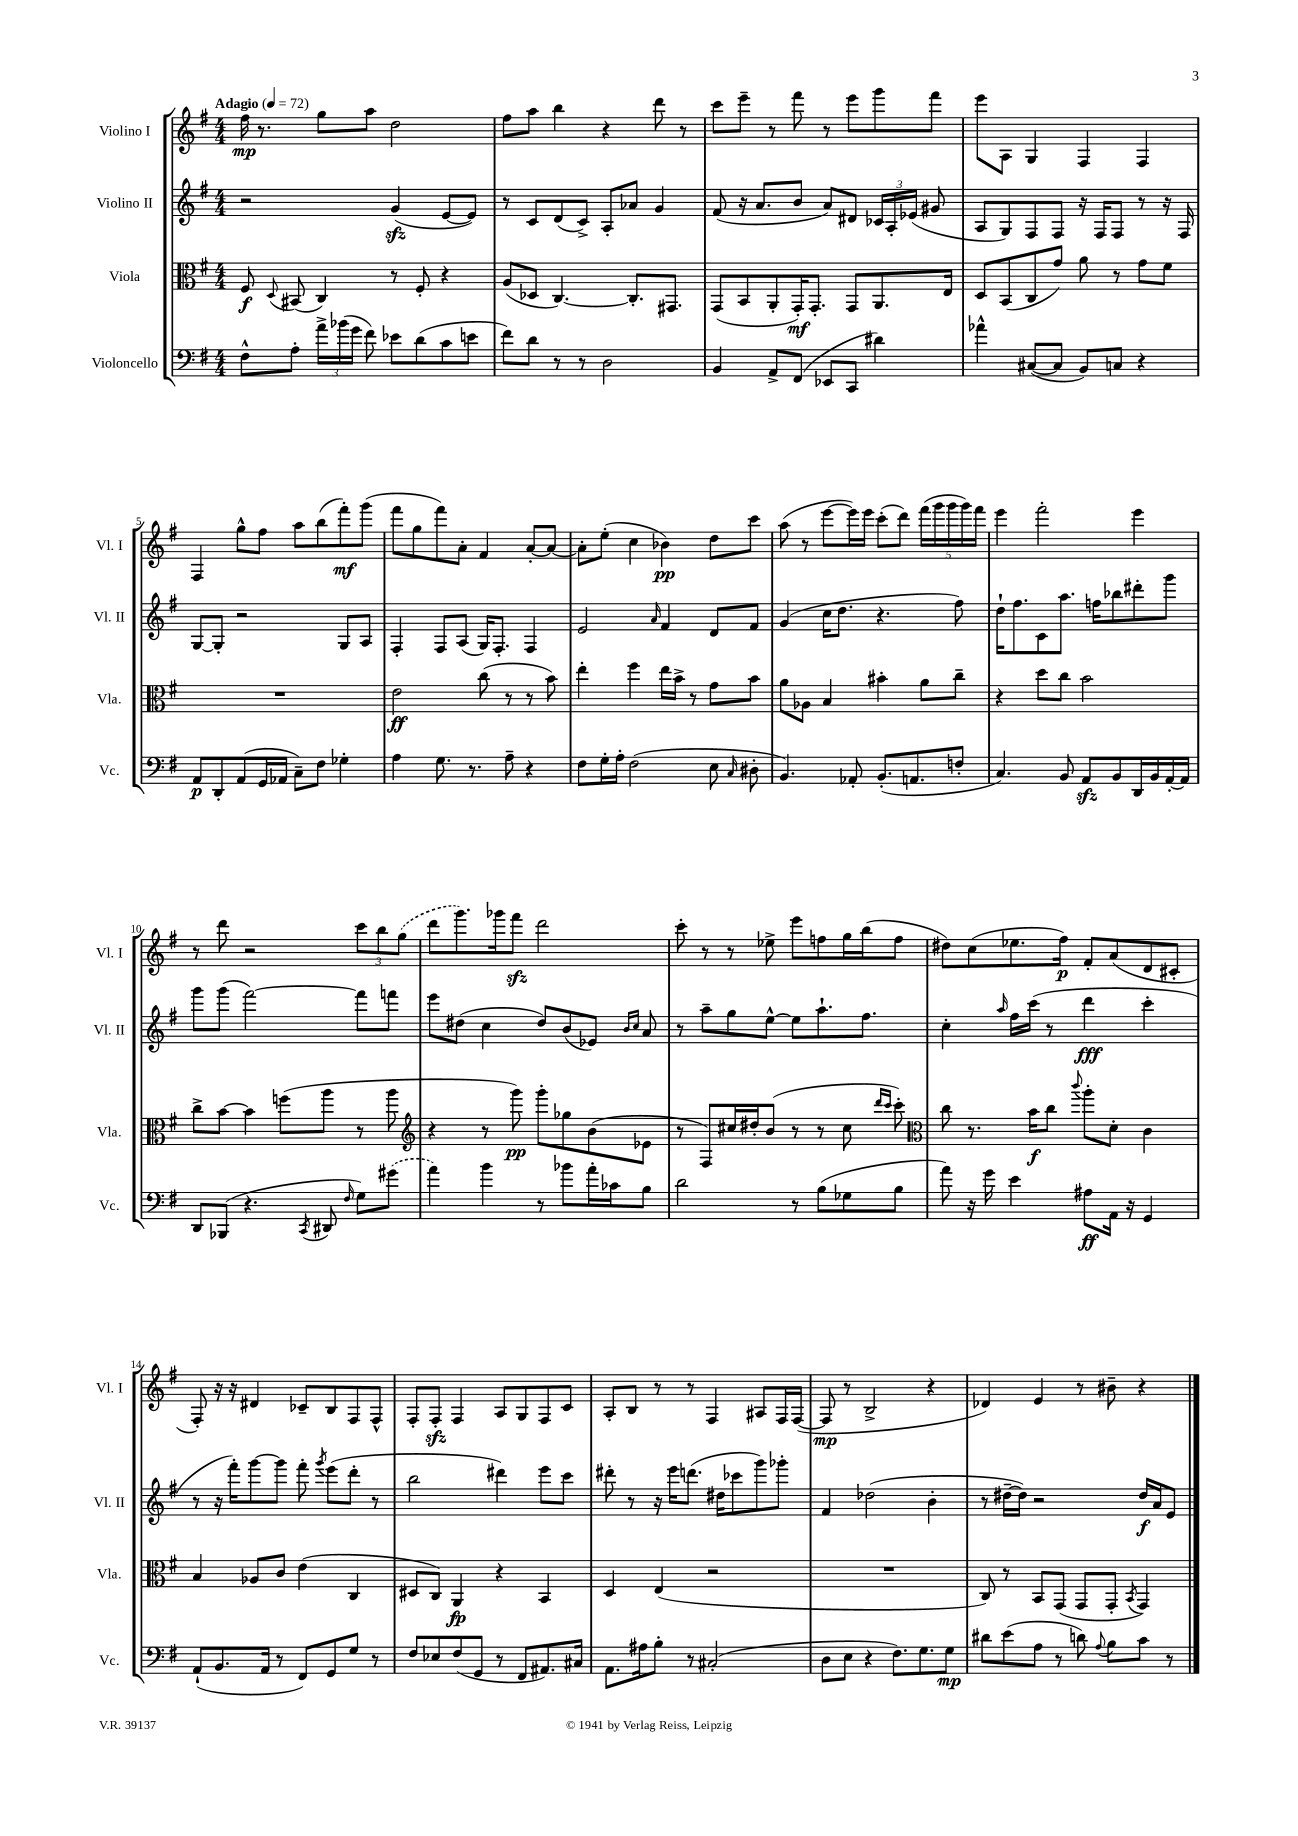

**kern	**kern	**kern	**kern
*staff4	*staff3	*staff2	*staff1
*clefF4	*clefC3	*clefG2	*clefG2
*k[f#]	*k[f#]	*k[f#]	*k[f#]
*M4/4	*M4/4	*M4/4	*M4/4
*MM72	*MM72	*MM72	*MM72
8F#^^	8F#	2r	16ff#
.	.	.	8.r
.	8qqD	.	.
8A'	(8BB#	.	.
24a^	4C)	.	8gg
(24b-	.	.	.
24g	.	.	.
8f#)	.	.	8aa
8e-	8r	(4g	2dd
(8d	8F#'	.	.
8c	4r	[8e	.
8e	.	8e])	.
=	=	=	=
8f#)	(8A	8r	8ff#
8d	8D-	8c	8aa
8r	[4.C)	(8d	4bb
8r	.	8c^)	.
2D	.	8A'	4r
.	8.C']	8a-	.
.	.	4g	8ddd
.	8.GG#	.	.
.	.	.	8r
=	=	=	=
4BB	(8GG	(8f#	8ccc
.	8BB	16r	8eee~
.	.	8.a	.
8AA^	8AA'	.	8r
(8FF#	16GG')	8b	8fff#
.	8.GG'	.	.
8EE-	.	8a)	8r
8CC	8GG	8d#	8eee
4d#)	8.AA	24c-	8ggg
.	.	24A'	.
.	.	(24e-	.
.	.	8g#	8fff#
.	16E	.	.
=	=	=	=
4a-^^	8D	8A	8eee
.	(8BB	8G)	8A
([8C#	8C	8F#	4G
8C#]	8g)	8F#	.
8BB)	8a	16r	4F#
.	.	16F#	.
8C	8r	8F#	.
4r	8g	8r	4F#
.	8f#	16r	.
.	.	16F#	.
=	=	=	=
8AA	1r	[8G	4F#
8DD'	.	8G']	.
(8AA	.	2r	8gg^^
16GG	.	.	8ff#
16AA-	.	.	.
8C~)	.	.	8aa
8F#	.	.	(8bb
4G-'	.	8G	8fff#')
.	.	8A	(8ggg
=	=	=	=
4A	2e	4F#'	8fff#
.	.	.	8gg
8.G	.	8F#	8fff#)
.	.	(8A	8a'
8.r	.	.	.
.	(8cc	16G)	4f#
.	.	8.F#'	.
8A~	8r	.	.
4r	8r	4F#	[8a'
.	8b)	.	8a_
=	=	=	=
8F#	4ee'	2e	8a']
16G'	.	.	(8ee'
16A'	.	.	.
(2F#	4ff#	.	4cc
.	.	16qqa	.
.	16ee	4f#	4b-)
.	16b^	.	.
.	8r	.	.
8E	8g	8d	8dd
16qqC	.	.	.
8D#'	8b	8f#	8ccc
=	=	=	=
4.BB)	8a	(4g	(8aa
.	8A-	.	8r
.	4B	16cc	[8eee
.	.	8.dd	.
8AA-'	.	.	16eee])
.	.	.	16eee
(8.BB'	4b#'	4.r	(8ccc'
.	.	.	8ddd)
8.AA	.	.	.
.	8a	.	(20fff#
.	.	.	20ggg
.	.	.	20ggg
8F'	8cc~	8ff#)	.
.	.	.	20ggg)
.	.	.	20fff#
=	=	=	=
4.C)	4r	16dd`	4eee
.	.	8.ff#	.
.	8dd	8c	2fff#'
8BB	8cc	8.aa	.
8AA	2b	.	.
.	.	16ff	.
8BB	.	8bb-	.
16DD	.	8ddd#'	4eee
16BB	.	.	.
[16AA'	.	8ggg	.
16AA]	.	.	.
=	=	=	=
8DD	8cc^	8ggg	8r
(8BBB-	[8b	(8ggg	8ddd
4.r	4b]	[2fff#)	2r
.	(8ff	.	.
8qCC	.	.	.
8DD#	8aa	.	.
16qqF#	.	.	.
8G)	8r	8fff#]	12ccc
.	.	.	12bb
(8g#	8aa	8fff	.
.	.	.	(12gg
=	=	=	=
*	*clefG2	*	*
4a)	4r	8eee	8ddd
.	.	(8dd#	8.ggg)
4b	8r	4cc	.
.	.	.	16ggg-
.	8ggg)	.	8fff#
8r	8ggg'	8dd#)	2ddd
8b-	8gg-	(8b	.
16a'	(8b	8e-)	.
16c-	.	.	.
.	.	16qqb	.
.	.	16qqcc	.
8B	8e-	8a	.
=	=	=	=
2d	8r	8r	8ccc'
.	8F#)	8aa~	8r
.	16cc#	8gg	8r
.	16dd#'	.	.
.	(8b	[8ee^^	8ee-^
8r	8r	8ee]	8eee
(8B	8r	8.aa`	8ff
8G-	8cc#	.	16gg
.	.	8.ff#	(16bb
.	16qqddd	.	.
.	16qqccc	.	.
8B	8ccc')	.	8ff
=	=	=	=
*	*clefC3	*	*
8a)	8cc	4cc'	8dd#)
16r	8.r	.	(8cc
16g	.	.	.
.	.	16qqaa	.
4e	.	16ff#	8.ee-
.	16b	(16ccc	.
.	8cc	8r	.
.	.	.	16ff#)
.	8qqccc	.	.
8A#	8aa'	4ddd	8f#'
16AA	8d'	.	(8a
16r	.	.	.
4GG	4c	4ccc'	8d
.	.	.	8c#'
=	=	=	=
(8AA`	4B	8r	8F#')
8.BB	.	16r	16r
.	.	16fff#')	16r
.	8A-	[8ggg	4d#
16AA	.	.	.
8r	8c	8ggg]	.
8FF#)	(4e	8fff#'	8c-~
.	.	8qggg	.
8GG	.	(8eee	8B
8G	4C	8ddd'	8F#
8r	.	8r	8F#^^
=	=	=	=
8F#	8D#	2bb	8F#'
8E-	8C)	.	8F#'
(8F#	4AA	.	4F#
8GG	.	.	.
8r	4r	4ddd#)	8A
8FF#	.	.	8G
8.AA#)	4BB	8eee	8F#
.	.	8ccc	8c
16C#	.	.	.
=	=	=	=
8.AA	4D	8ddd#'	8A'
.	.	8r	8B
16A#	.	.	.
8B'	(4E	16r	8r
.	.	16eee	.
8r	.	(8.ddd	8r
(2C#'	2r	.	4F#
.	.	16dd#	.
.	.	8ccc-	.
.	.	8ggg)	8A#
.	.	8ggg-'	16F#
.	.	.	([16F#
=	=	=	=
8D	1r	4f#	8F#]
8E	.	.	8r
4r	.	(2dd-	2B^
8.F#)	.	.	.
8.G	.	.	.
.	.	4b'	4r
8G	.	.	.
=	=	=	=
8d#	8C)	8r	4d-)
(8e	8r	[16dd#~	.
.	.	16dd#])	.
8A	8BB	2r	4e
8r	(8GG	.	.
8d)	8GG	.	8r
8qqA	.	.	.
8B	8GG'	.	8b#~
.	8qBB	.	.
8c	4GG)	16dd#	4r
.	.	16a	.
8r	.	8e	.
==	==	==	==
*-	*-	*-	*-
